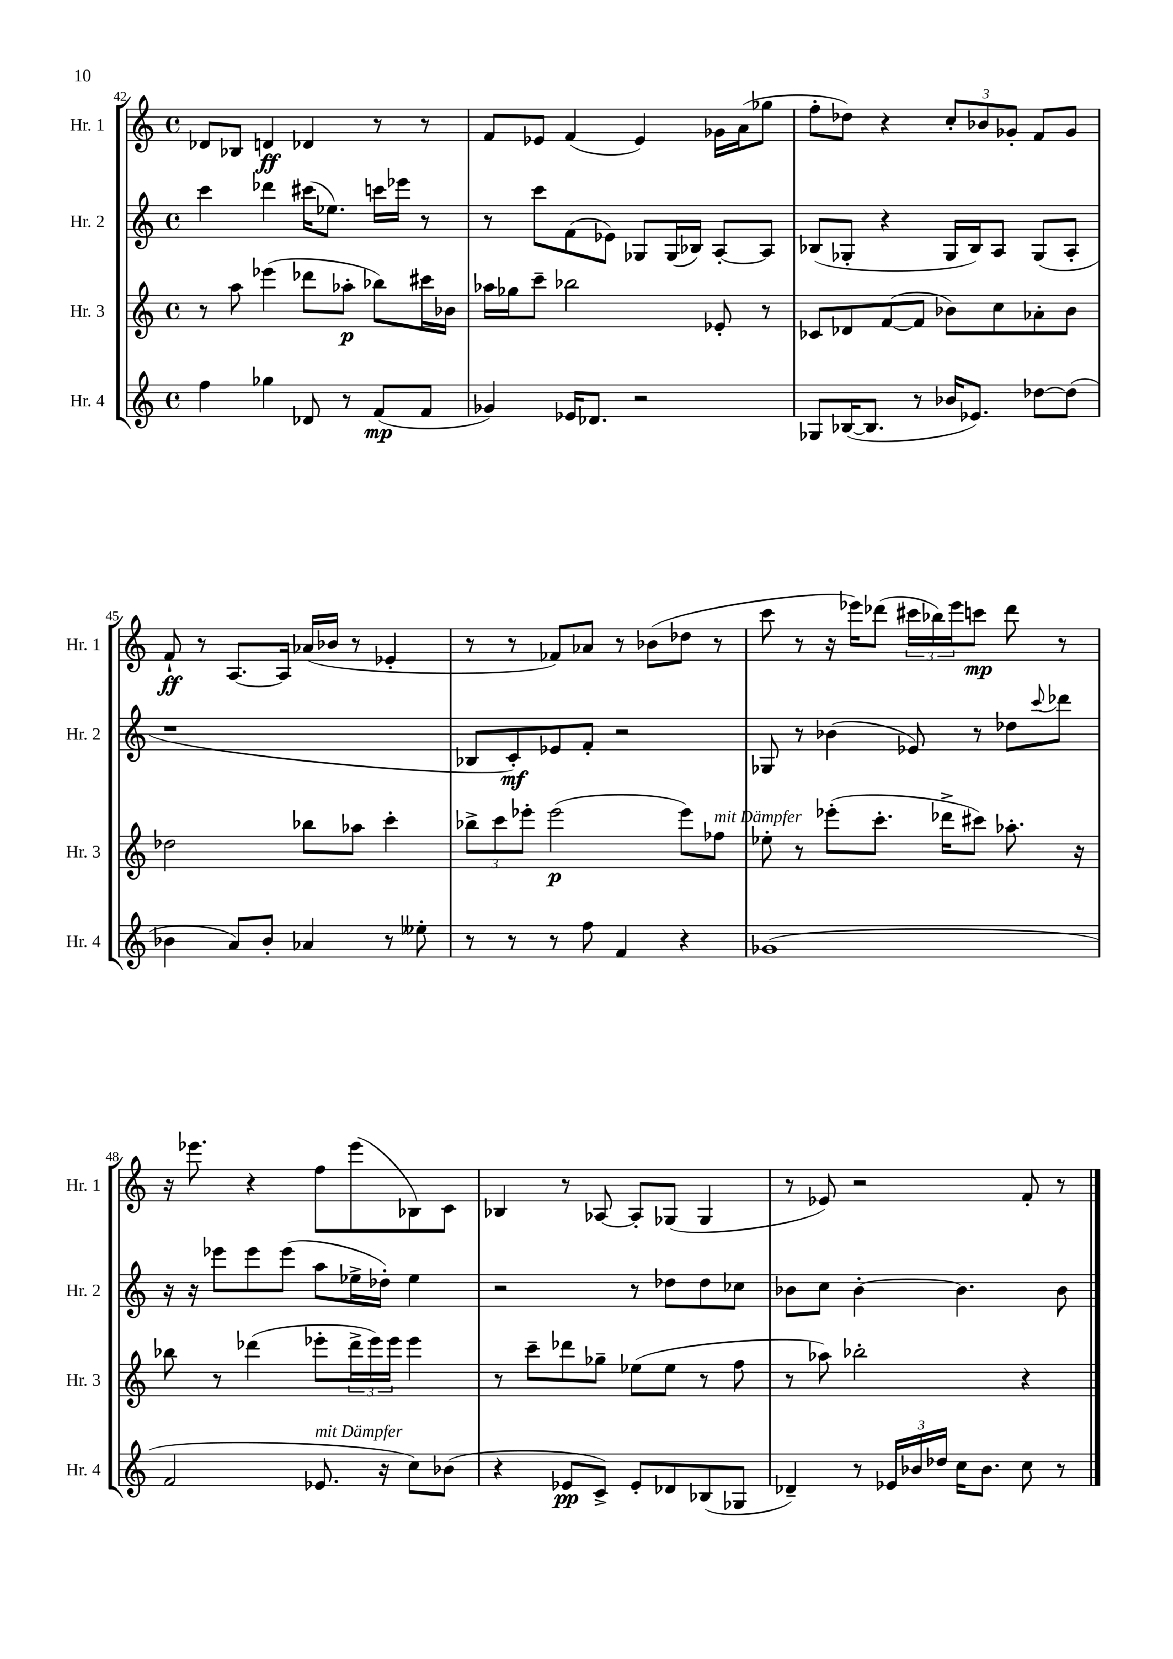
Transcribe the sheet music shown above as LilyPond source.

<<
\new StaffGroup <<
\new Staff = "s0" \with { instrumentName = "Hr. 1" shortInstrumentName = "Hr. 1" } {
    \clef treble \key c \major \defaultTimeSignature \time 4/4
    des'8 bes8 d'4\ff des'4 r8 r8 |
    f'8 ees'8 f'4( ees'4) ges'16 a'16( ges''8 |
    f''8-. des''8) r4 \tuplet 3/2 { c''8-. bes'8 ges'8-. } f'8 ges'8 |
    f'8-!\ff r8 a8.~ a16 aes'16( bes'16 r8 ees'4-. |
    r8 r8 fes'8) aes'8 r8 bes'8( des''8 r8 |
    c'''8 r8 r16 ees'''16) des'''8( \tuplet 3/2 { cis'''16 bes''16) ees'''16 } c'''8\mp des'''8 r8 |
    r16 ees'''8. r4 f''8 ees'''8( bes8) c'8 |
    bes4 r8 aes8~ aes8-. ges8( ges4 |
    r8 ees'8) r2 f'8-. r8 \bar "|." |
}
\new Staff = "s1" \with { instrumentName = "Hr. 2" shortInstrumentName = "Hr. 2" } {
    \clef treble \key c \major \defaultTimeSignature \time 4/4
    c'''4 des'''4 cis'''16( ees''8.) c'''16 ees'''16 r8 |
    r8 c'''8 f'8( ees'8) ges8 ges16( bes16) a8~-. a8 |
    bes8( ges8-. r4 ges16 bes16) a8 ges8( a8-. |
    r1 |
    bes8 c'8-.\mf) ees'8 f'8-. r2 |
    ges8 r8 bes'4( ees'8) r8 des''8 \appoggiatura { c'''8 } des'''8 |
    r16 r16 ees'''8 ees'''8 ees'''8( a''8 ees''16-> des''16-.) ees''4 |
    r2 r8 des''8 des''8 ces''8 |
    bes'8 c''8 bes'4~-. bes'4. bes'8 \bar "|." |
}
\new Staff = "s2" \with { instrumentName = "Hr. 3" shortInstrumentName = "Hr. 3" } {
    \clef treble \key c \major \defaultTimeSignature \time 4/4
    r8 a''8 ees'''4( des'''8 aes''8-.\p bes''8) cis'''16 bes'16 |
    aes''16 ges''16 c'''8-- bes''2 ees'8-. r8 |
    ces'8 des'8 f'8~( f'8 bes'8) c''8 aes'8-. bes'8 |
    des''2 bes''8 aes''8 c'''4-. |
    \tuplet 3/2 { bes''8-> c'''8 ees'''8-. } ees'''2\p( ees'''8) fes''8^\markup { \italic "mit Dämpfer" } |
    ees''8-. r8 ees'''8-.( c'''8.-. des'''16-> cis'''8) aes''8.-. r16 |
    bes''8 r8 des'''4( ees'''8-. \tuplet 3/2 { des'''16-> ees'''16) ees'''16 } ees'''4 |
    r8 c'''8-- des'''8 ges''8-- ees''8( ees''8 r8 f''8 |
    r8 aes''8) bes''2-. r4 \bar "|." |
}
\new Staff = "s3" \with { instrumentName = "Hr. 4" shortInstrumentName = "Hr. 4" } {
    \clef treble \key c \major \defaultTimeSignature \time 4/4
    f''4 ges''4 des'8 r8 f'8\mp( f'8 |
    ges'4) ees'16 des'8. r2 |
    ges8 bes16~( bes8. r8 bes'16 ees'8.) des''8~ des''8( |
    bes'4 a'8) bes'8-. aes'4 r8 eeses''8-. |
    r8 r8 r8 f''8 f'4 r4 |
    ges'1( |
    f'2 ees'8.^\markup { \italic "mit Dämpfer" } r16 c''8) bes'8( |
    r4 ees'8\pp c'8->) ees'8-. des'8 bes8( ges8 |
    des'4--) r8 \tuplet 3/2 { ees'16 bes'16 des''16 } c''16 bes'8. c''8 r8 \bar "|." |
}
>>
>>
\layout { \context { \Score currentBarNumber = #42 } }
